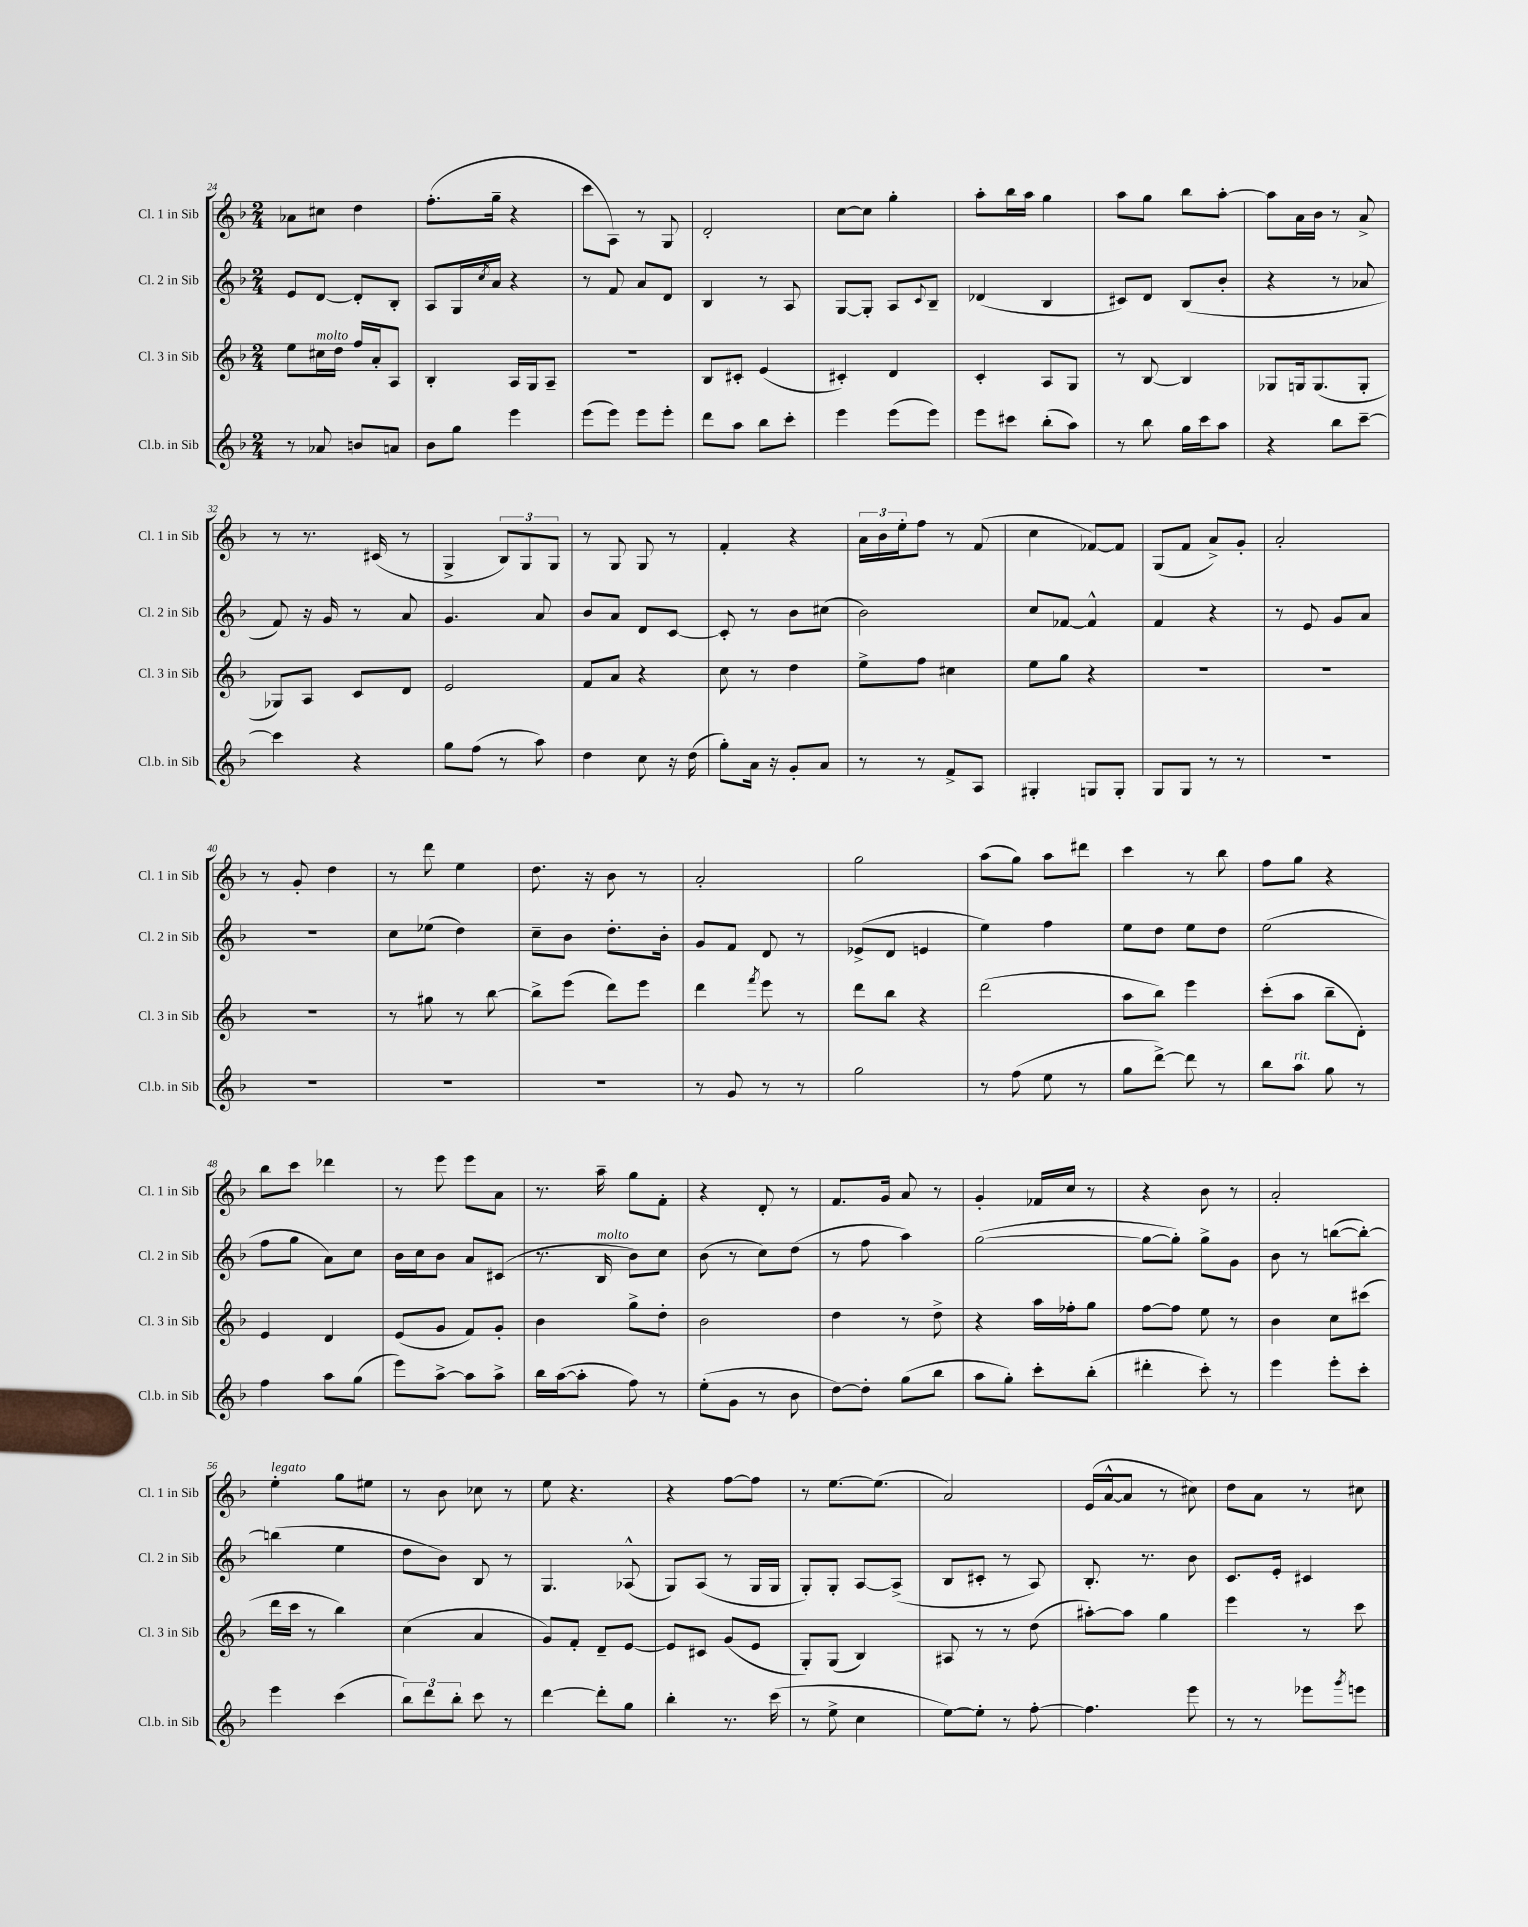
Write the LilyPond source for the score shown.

<<
\new StaffGroup <<
\new Staff = "s0" \with { instrumentName = "Cl. 1 in Sib" shortInstrumentName = "Cl. 1 in Sib" } {
    \clef treble \key f \major \numericTimeSignature \time 2/4
    aes'8 cis''8 d''4 |
    f''8.-.( g''16-- r4 |
    c'''8 a8) r8 g8 |
    d'2-. |
    c''8~ c''8 g''4-. |
    a''8-. bes''16 a''16 g''4 |
    a''8 g''8 bes''8 a''8~-. |
    a''8 a'16 bes'16 r8 a'8-> |
    r8 r8. cis'16( r8 |
    g4-> \tuplet 3/2 { bes8) g8 g8 } |
    r8 g8 g8 r8 |
    f'4-. r4 |
    \tuplet 3/2 { a'16 bes'16 e''16-. } f''8 r8 f'8( |
    c''4 fes'8~) fes'8 |
    g8( f'8 a'8->) g'8-. |
    a'2-. |
    r8 g'8-. d''4 |
    r8 d'''8 e''4 |
    d''8. r16 bes'8 r8 |
    a'2-. |
    g''2 |
    a''8( g''8) a''8 dis'''8 |
    c'''4 r8 bes''8 |
    f''8 g''8 r4 |
    bes''8 c'''8 des'''4 |
    r8 e'''8 e'''8 a'8 |
    r8. a''16-- g''8 f'8-. |
    r4 d'8-. r8 |
    f'8. g'16 a'8 r8 |
    g'4-. fes'16 c''16 r8 |
    r4 bes'8 r8 |
    a'2-. |
    e''4-.^\markup { \italic "legato" } g''8 eis''8 |
    r8 bes'8 ces''8 r8 |
    e''8 r4. |
    r4 f''8~ f''8 |
    r8 e''8.~ e''8.( |
    a'2) |
    e'16( a'16~-^ a'8 r8 cis''8) |
    d''8 a'8 r8 cis''8 \bar "|." |
}
\new Staff = "s1" \with { instrumentName = "Cl. 2 in Sib" shortInstrumentName = "Cl. 2 in Sib" } {
    \clef treble \key f \major \numericTimeSignature \time 2/4
    e'8 d'8~ d'8-. bes8-. |
    a8 g16 \acciaccatura { c''8 } a'16 r4 |
    r8 f'8 a'8 d'8 |
    bes4 r8 a8 |
    g8~ g8-. a8 \appoggiatura { c'8 } bes8-- |
    des'4( bes4 |
    cis'8) d'8 bes8( bes'8-. |
    r4 r8 aes'8 |
    f'8) r16 g'16 r8 a'8 |
    g'4. a'8 |
    bes'8 a'8 d'8 c'8~ |
    c'8-. r8 bes'8 cis''8( |
    bes'2) |
    c''8 fes'8~ fes'4-^ |
    f'4 r4 |
    r8 e'8 g'8 a'8 |
    R2 |
    c''8 ees''8( d''4) |
    c''8-- bes'8 d''8.-. bes'16-. |
    g'8 f'8 d'8 r8 |
    ees'8->( d'8 e'4 |
    e''4) f''4 |
    e''8 d''8 e''8 d''8 |
    e''2( |
    f''8 g''8 a'8) c''8 |
    bes'16 c''16 bes'8 a'8 cis'8( |
    r8. bes16^\markup { \italic "molto" } bes'8) c''8 |
    bes'8( r8 c''8) d''8( |
    r8 f''8 a''4) |
    g''2~( |
    g''8~ g''8-.) g''8-> g'8 |
    bes'8 r8 b''8~( b''8~-.) |
    b''4( e''4 |
    d''8 bes'8) bes8 r8 |
    g4. aes8-^( |
    g8) a8( r8 g16 g16 |
    g8-.) g8-. a8~ a8->( |
    bes8 cis'8-. r8 a8) |
    bes8.-. r8. bes'8 |
    c'8. e'16-. cis'4 \bar "|." |
}
\new Staff = "s2" \with { instrumentName = "Cl. 3 in Sib" shortInstrumentName = "Cl. 3 in Sib" } {
    \clef treble \key f \major \numericTimeSignature \time 2/4
    e''8 cis''16^\markup { \italic "molto" } d''16 f''16 a'16-. a8 |
    bes4-. a16 g16 a8-- |
    r2 |
    bes8 cis'8-. e'4( |
    cis'4-.) d'4 |
    c'4-. a8 g8 |
    r8 bes8~ bes4 |
    ges8 g16 g8.( g8-. |
    ges8) a8 c'8 d'8 |
    e'2 |
    f'8 a'8 r4 |
    c''8 r8 d''4 |
    e''8-> f''8 cis''4 |
    e''8 g''8 r4 |
    R2 |
    R2 |
    R2 |
    r8 gis''8 r8 bes''8~ |
    bes''8-> e'''8( d'''8) e'''8 |
    d'''4 \acciaccatura { f'''8 } e'''8 r8 |
    d'''8 bes''8 r4 |
    d'''2( |
    a''8 bes''8) e'''4 |
    c'''8-.( a''8 bes''8-- d'8-.) |
    e'4 d'4 |
    e'8( g'8 f'8) g'8-. |
    bes'4 g''8-> d''8-. |
    bes'2 |
    d''4 r8 d''8-> |
    r4 a''16 fes''16-. g''8 |
    f''8~ f''8 e''8 r8 |
    bes'4 c''8 cis'''8( |
    d'''16 c'''16 r8 bes''4) |
    c''4( a'4 |
    g'8) f'8-. d'8-- e'8~ |
    e'8 cis'8 g'8( e'8 |
    g8-.) g8( bes4) |
    ais8 r8 r8 d''8( |
    ais''8~-.) ais''8 g''4 |
    e'''4 r8 c'''8 \bar "|." |
}
\new Staff = "s3" \with { instrumentName = "Cl.b. in Sib" shortInstrumentName = "Cl.b. in Sib" } {
    \clef treble \key f \major \numericTimeSignature \time 2/4
    r8 aes'8 b'8 a'8 |
    bes'8 g''8 e'''4 |
    e'''8( e'''8) e'''8 e'''8-. |
    d'''8 a''8 bes''8 c'''8-. |
    e'''4 e'''8( e'''8) |
    e'''8 cis'''8 bes''8-.( a''8) |
    r8 bes''8 g''16 c'''16 a''8 |
    r4 bes''8 c'''8~-- |
    c'''4 r4 |
    g''8 f''8( r8 a''8) |
    d''4 c''8 r16 d''16( |
    g''8-.) a'16 r16 g'8-. a'8 |
    r8 r8 f'8-> a8 |
    gis4-. g8 g8-. |
    g8 g8 r8 r8 |
    R2 |
    R2 |
    R2 |
    R2 |
    r8 g'8 r8 r8 |
    g''2 |
    r8 f''8( e''8 r8 |
    g''8 d'''8~->) d'''8 r8 |
    bes''8 a''8^\markup { \italic "rit." } g''8 r8 |
    f''4 a''8 g''8( |
    e'''8) a''8~-> a''8 a''8-> |
    bes''16 a''16~( a''8-. f''8) r8 |
    e''8-.( g'8 r8 bes'8 |
    d''8~) d''8-. g''8( bes''8 |
    a''8 g''8-.) c'''8-. bes''8-.( |
    dis'''4-. c'''8-.) r8 |
    e'''4 e'''8-. c'''8-. |
    e'''4 c'''4( |
    \tuplet 3/2 { bes''8) d'''8 bes''8-. } c'''8 r8 |
    d'''4~ d'''8-. g''8 |
    bes''4-. r8. c'''16( |
    r8 e''8-> c''4 |
    e''8~) e''8-. r8 f''8~-. |
    f''4. e'''8 |
    r8 r8 ees'''8 \acciaccatura { g'''8 } e'''8 \bar "|." |
}
>>
>>
\layout { \context { \Score currentBarNumber = #24 } }
